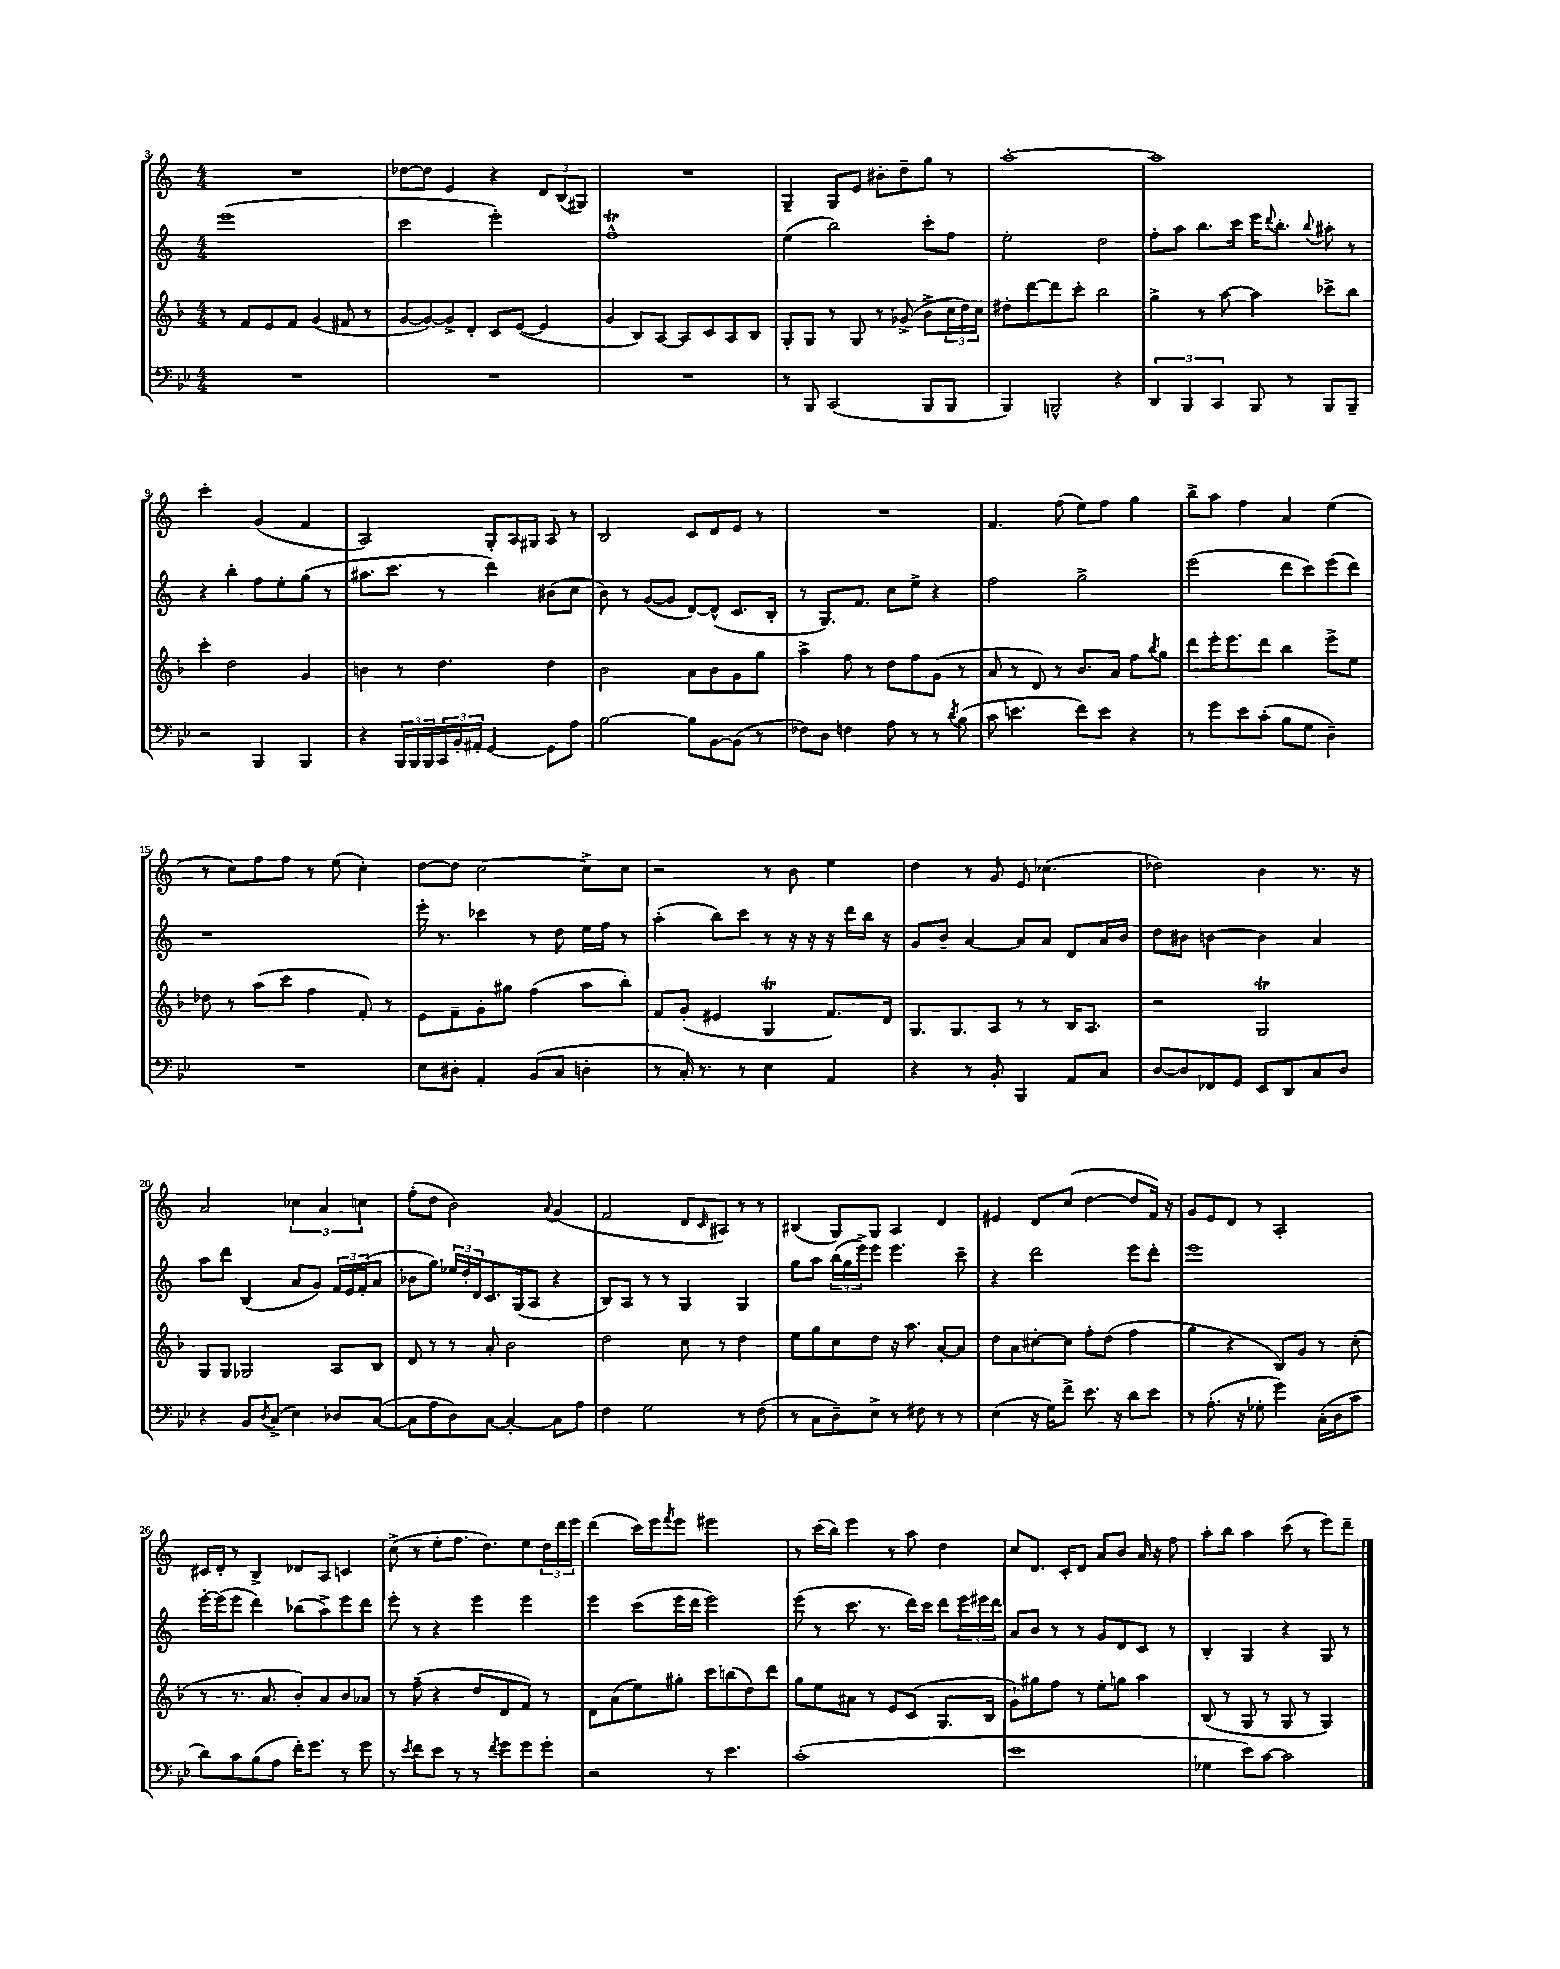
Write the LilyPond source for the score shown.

<<
\new StaffGroup <<
\new Staff = "s0" {
    \clef treble \key c \major \numericTimeSignature \time 4/4
    R1 |
    des''8~ des''8 e'4 r4 \tuplet 3/2 { d'8 b8( gis8) } |
    R1 |
    g4-- g8 e'8 bis'8-. d''8-- g''8 r8 |
    a''1~-. |
    a''1 |
    c'''2-. g'4( f'4 |
    a2) g8-. a16 gis16 a8 r8 |
    b2 c'8 d'8 e'8 r8 |
    R1 |
    f'4. f''8( e''8) f''8 g''4 |
    b''8-> a''8 f''4 a'4 e''4( |
    r8 c''8) f''8 f''8 r8 e''8( c''4-.) |
    d''8~ d''8 c''2~ c''8-> c''8 |
    r2 r8 b'8 e''4 |
    d''4 r8 g'8 e'8 ces''4.( |
    des''2) b'4 r8. r16 |
    a'2 \tuplet 3/2 { ces''4 a'4 c''4 } |
    f''8-.( d''8 b'2) \appoggiatura { a'8 } g'4( |
    f'2 d'8 \grace { c'16 } ais8) r8 r8 |
    bis4( g8) g8 a4 d'4 |
    eis'4 d'8 c''8( d''4~ d''8 f'16) r16 |
    g'8 e'8 d'8 r8 a2-. |
    cis'16 d'16-. r8 b4-> des'8 a8 c'4 |
    c''8->( r8 e''8-. f''8. d''8.) e''8 \tuplet 3/2 { d''16 d'''16 e'''16 } |
    d'''4( c'''16) e'''16 \acciaccatura { f'''8 } e'''8 eis'''2 |
    r8 c'''16( b''16) e'''4 r8 a''8 d''4 |
    c''8 d'8. c'16-. d'8 a'8 b'8 a'16 r16 f''8 |
    a''8-. b''8 a''4 c'''8( r8 e'''8) d'''8-- \bar "|." |
}
\new Staff = "s1" {
    \clef treble \key c \major \numericTimeSignature \time 4/4
    e'''1( |
    c'''2 e'''2-.) |
    f''1-^\trill |
    e''4( b''2) c'''8-. f''8 |
    e''2-. d''2 |
    f''8-. a''8 b''8. c'''16 e'''16 \appoggiatura { d'''8 } b''8.-. \appoggiatura { b''8 } ais''8-. r8 |
    r4 b''4-. f''8 e''8-. g''8( r8 |
    ais''8. c'''8. r8 d'''4) bis'8( c''8 |
    b'8) r8 g'8~( g'8 d'8~) d'8-^( c'8. b16-. |
    r8 g8.) f'8. c''8 e''8-> r4 |
    f''2 g''2-> |
    e'''2( d'''8 c'''8) e'''8( d'''8) |
    r1 |
    e'''16-. r8. ces'''4 r8 d''8 e''16 f''16 r8 |
    a''4-.( b''8) c'''8 r8 r16 r16 r16 d'''16 b''16 r16 |
    g'8 b'8-- a'4~ a'8 a'8 d'8 a'16 b'16 |
    d''8 bis'8 b'4~ b'4 a'4 |
    a''8 d'''8 b4( a'8 g'8) \tuplet 3/2 { f'16 e'16 f'16-.( } a'8 |
    bes'8 g''8) \tuplet 3/2 { ees''16 d''16-. d'16 } c'8. g16( a8 r4 |
    b8) a8 r8 r8 g4 g4 |
    g''8 a''8 \tuplet 3/2 { b''16( g''16 e'''16->) } e'''8 e'''4. c'''8-- |
    r4 d'''2 e'''8 d'''8-. |
    e'''1 |
    e'''16~-. e'''16( e'''8 d'''4) bes''8( a''8->) e'''8 d'''8 |
    e'''8-. r8 r4 e'''4 e'''4 |
    e'''4 c'''8( e'''16 d'''16 e'''2) |
    e'''8( r8 c'''8. r8. d'''16) c'''16 d'''8 \tuplet 3/2 { e'''16 eis'''16 d'''16 } |
    a'8 b'8 r8 r8 g'8 d'8 c'8 r8 |
    b4-. g4 r4 g8 r8 \bar "|." |
}
\new Staff = "s2" {
    \clef treble \key f \major \numericTimeSignature \time 4/4
    r8 f'8 e'8 f'8 g'4( fis'8 r8 |
    g'8~ g'8~) g'8-> d'8-. c'8 e'8~( e'4 |
    g'4 bes8) a8~ a8 c'8 a8 bes8 |
    g8-. g8 r8 g8 r8 ges'8->( bes'8-> \tuplet 3/2 { c''16 d''16) c''16 } |
    dis''8-. d'''8~ d'''8 c'''8-. bes''2 |
    g''4-> r8 a''8~ a''4 ces'''8-> bes''8 |
    c'''4-. d''2 g'4 |
    b'4 r8 d''4. d''4 |
    bes'2 a'8 bes'8 g'8 g''8 |
    a''4-> f''8 r8 d''8 f''8 g'8( r8 |
    a'8 r8 d'8) r8 bes'8. a'16 f''8 \acciaccatura { bes''8 } g''8 |
    d'''8 e'''16-. e'''8. d'''8 bes''4 e'''8-> e''8 |
    des''8 r8 a''8( c'''8 f''4 f'8-.) r8 |
    e'8 f'8-- g'8-. gis''8 f''4( a''8 bes''8-.) |
    f'8 g'8-.( eis'4 g4\trill f'8.) d'16 |
    g8. g8. a8 r8 r8 bes16 a8. |
    r2 g2\trill |
    g8 g8 ges2 a8 bes8 |
    d'8 r8 r8 a'8-. bes'2 |
    d''2 c''8 r8 d''4 |
    e''8 g''8 c''8 d''8 r16 a''8. a'8~-. a'8 |
    d''8 a'8 cis''8~-. cis''8 f''8-. d''8( f''4 |
    g''4 r4 bes8) g'8 r8 c''8-.( |
    r8 r8. a'8. bes'8-.) a'8 bes'8 aes'8 |
    r8 f''8--( r4 d''8 d'8 f'8) r8 |
    d'8 a'8( e''8) gis''8-. c'''8 b''8( d''8) d'''8 |
    g''8 e''8 ais'8 r8 e'8 c'8( g8. bes16 |
    g'8-!) gis''8 f''8 r8 e''8-. g''8 a''4 |
    bes8( r8 g8 r8 g8 r8 g4) \bar "|." |
}
\new Staff = "s3" {
    \clef bass \key bes \major \numericTimeSignature \time 4/4
    R1 |
    R1 |
    R1 |
    r8 bes,,8 c,2( bes,,8 bes,,8 |
    bes,,4) b,,2-^ r4 |
    \tuplet 3/2 { d,4 bes,,4 c,4 } bes,,8 r8 bes,,8 bes,,8-- |
    r2 bes,,4 bes,,4 |
    r4 \tuplet 3/2 { bes,,16 bes,,16 bes,,16 } \tuplet 3/2 { c,16 bes,16-. ais,16-. } g,4~ g,8 a8 |
    bes2~ bes8 bes,8~ bes,8( r8 |
    fes8) d8 f4 a8 r8 r8 \acciaccatura { d'8 } bes8( |
    c'8 e'4. f'8) e'8 r4 |
    r8 g'8 ees'8 c'8-.( bes8 g8 d4--) |
    R1 |
    ees8 dis8-. a,4-. bes,8( c8 d4-. |
    r8 c16-.) r8. r8 ees4 a,4 |
    r4 r8 bes,8-. bes,,4 a,8 c8 |
    d8~ d8 fes,8 g,8 ees,8 d,8 c8 d8 |
    r4 bes,8 \acciaccatura { d8 } c8->( ees4) des8 c8~( |
    c8 a8 d8) c8~ c4~-. c8 a8 |
    f4 g2 r8 f8( |
    r8 c8 d8--) ees8-> r8 fis8 r8 r8 |
    ees4( r16 g16) f'8-> ees'8. r16 d'8 ees'8 |
    r8 a8.-.( r16 ges8-. g'4) c16-.( d16 c'8 |
    d'8) c'8 bes8( a8 f'16-.) g'8. r8 g'8 |
    r8 \acciaccatura { ees'8 } f'8 ees'8 r8 r8 \acciaccatura { f'8 } g'8 g'8 g'8-. |
    r2 r8 ees'4. |
    c'1-.( |
    ees'1 |
    ges4 ees'8) c'8~ c'2 \bar "|." |
}
>>
>>
\layout { \context { \Score currentBarNumber = #3 } }
